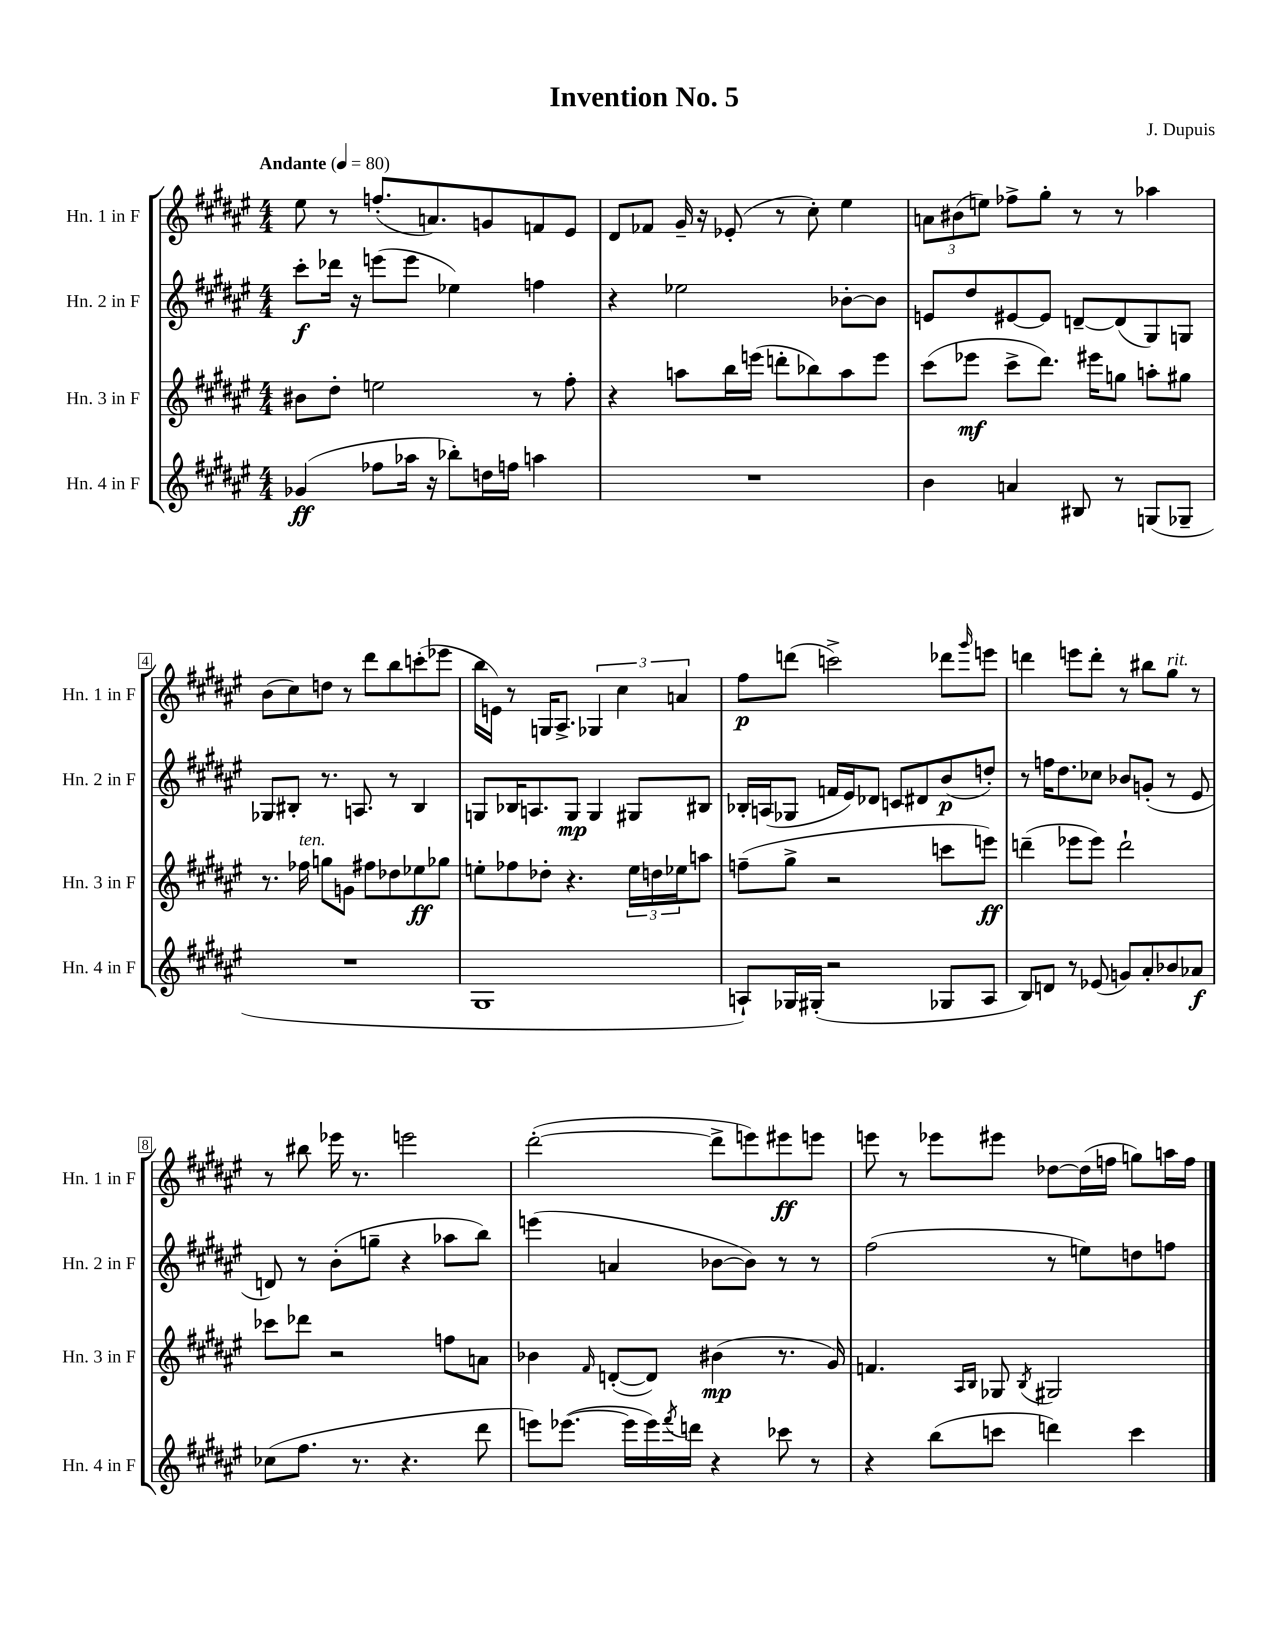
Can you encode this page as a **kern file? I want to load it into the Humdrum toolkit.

**kern	**kern	**kern	**kern
*staff4	*staff3	*staff2	*staff1
*clefG2	*clefG2	*clefG2	*clefG2
*k[f#c#g#d#a#e#]	*k[f#c#g#d#a#e#]	*k[f#c#g#d#a#e#]	*k[f#c#g#d#a#e#]
*M4/4	*M4/4	*M4/4	*M4/4
*MM80	*MM80	*MM80	*MM80
(4g-	8b#	8ccc#'	8ee#
.	8dd#'	16ddd-	8r
.	.	16r	.
8ff-	2ee	(8eee	(8.ff'
16aa-	.	8eee	.
16r	.	.	8.a)
8bb-')	.	4ee-)	.
16dd	.	.	8g
16ff	.	.	.
4aa	8r	4ff	8f
.	8ff#'	.	8e#
=	=	=	=
1r	4r	4r	8d#
.	.	.	8f-
.	8aa	2ee-	16g#~
.	.	.	16r
.	16bb	.	(8e-'
.	(16eee	.	.
.	8ddd'	.	8r
.	8bb-)	.	8cc#')
.	8aa	[8b-'	4ee#
.	8eee	8b-]	.
=	=	=	=
4b	(8ccc#	8e	12a
.	.	.	(12b#
.	8eee-	8dd#	.
.	.	.	12ee)
4a	8ccc#^	[8e#	8ff-^
.	8.ddd#)	8e#]	8gg#'
8B#	.	[8d~	8r
.	16eee#	.	.
8r	8gg	(8d]	8r
(8G	8aa'	8G#)	4aa-
8G-~	8gg#	8G	.
=	=	=	=
1r	8.r	8G-	(8b
.	.	8B#'	8cc#)
.	16ff-	.	.
.	8gg	8.r	8dd
.	8g	.	8r
.	.	8.A	.
.	8ff#	.	8ddd#
.	8dd-	8r	8bb
.	8ee-	4B#	(8ccc'
.	8gg-	.	8eee-
=	=	=	=
1G#	8ee'	8G	16bb
.	.	.	16e)
.	8ff-	16B-	8r
.	.	8.A	.
.	8dd-'	.	16G
.	.	.	8.A#^
.	4.r	8G	.
.	.	4G	6G-
.	.	.	6cc#
.	24ee	8G#	.
.	24dd	.	.
.	24ee-	.	6a
.	8aa	8B#	.
=	=	=	=
8A`)	(8ff~	16B-'	8ff#
.	.	(16A	.
16G-	8gg#^	8G-	(8ddd
(16G#'	.	.	.
2r	2r	16f	2ccc^)
.	.	16e#)	.
.	.	8d-	.
.	.	8c	.
.	.	8d#	.
8G-	8ccc	(8b	8ddd-
.	.	.	16qqggg#
8A	8eee)	8dd')	8eee
=	=	=	=
8B)	(4ddd~	8r	4ddd
8d	.	16ff	.
.	.	8.dd#	.
8r	8eee-	.	8eee
(8e-	8eee-)	8cc-	8ddd'
8g)	2ddd`	8b-	8r
8a#'	.	(8g'	8bb#
8b-	.	8r	8gg#
8a-	.	8e#	8r
=	=	=	=
(8cc-	8ccc-	8d)	8r
8.ff#	8ddd-	8r	8bb#
.	2r	(8b'	16eee-
8.r	.	.	8.r
.	.	8gg~	.
4.r	.	4r	2eee
.	8ff	8aa-	.
8ddd#	8a	8bb)	.
=	=	=	=
8eee)	4b-	(4eee	([2ddd#'
([8.eee-	.	.	.
.	16qqf#	.	.
.	([8d'	4a	.
16eee-]	.	.	.
16eee-)	8d])	.	.
8qfff#	.	.	.
16ddd	.	.	.
4r	(4b#	[8b-	8ddd#^]
.	.	8b-])	8eee)
8ccc-	8.r	8r	8eee#
8r	.	8r	8eee
.	16g#)	.	.
=	=	=	=
4r	4.f	(2ff#	8eee
.	.	.	8r
(8bb	.	.	8eee-
.	16qqA#	.	.
.	16qqB	.	.
8ccc	8G-	.	8eee#
.	8qB	.	.
4ddd)	2G#	8r	[8dd-
.	.	8ee)	(16dd-]
.	.	.	16ff
4ccc	.	8dd	8gg)
.	.	8ff	16aa
.	.	.	16ff
==	==	==	==
*-	*-	*-	*-
